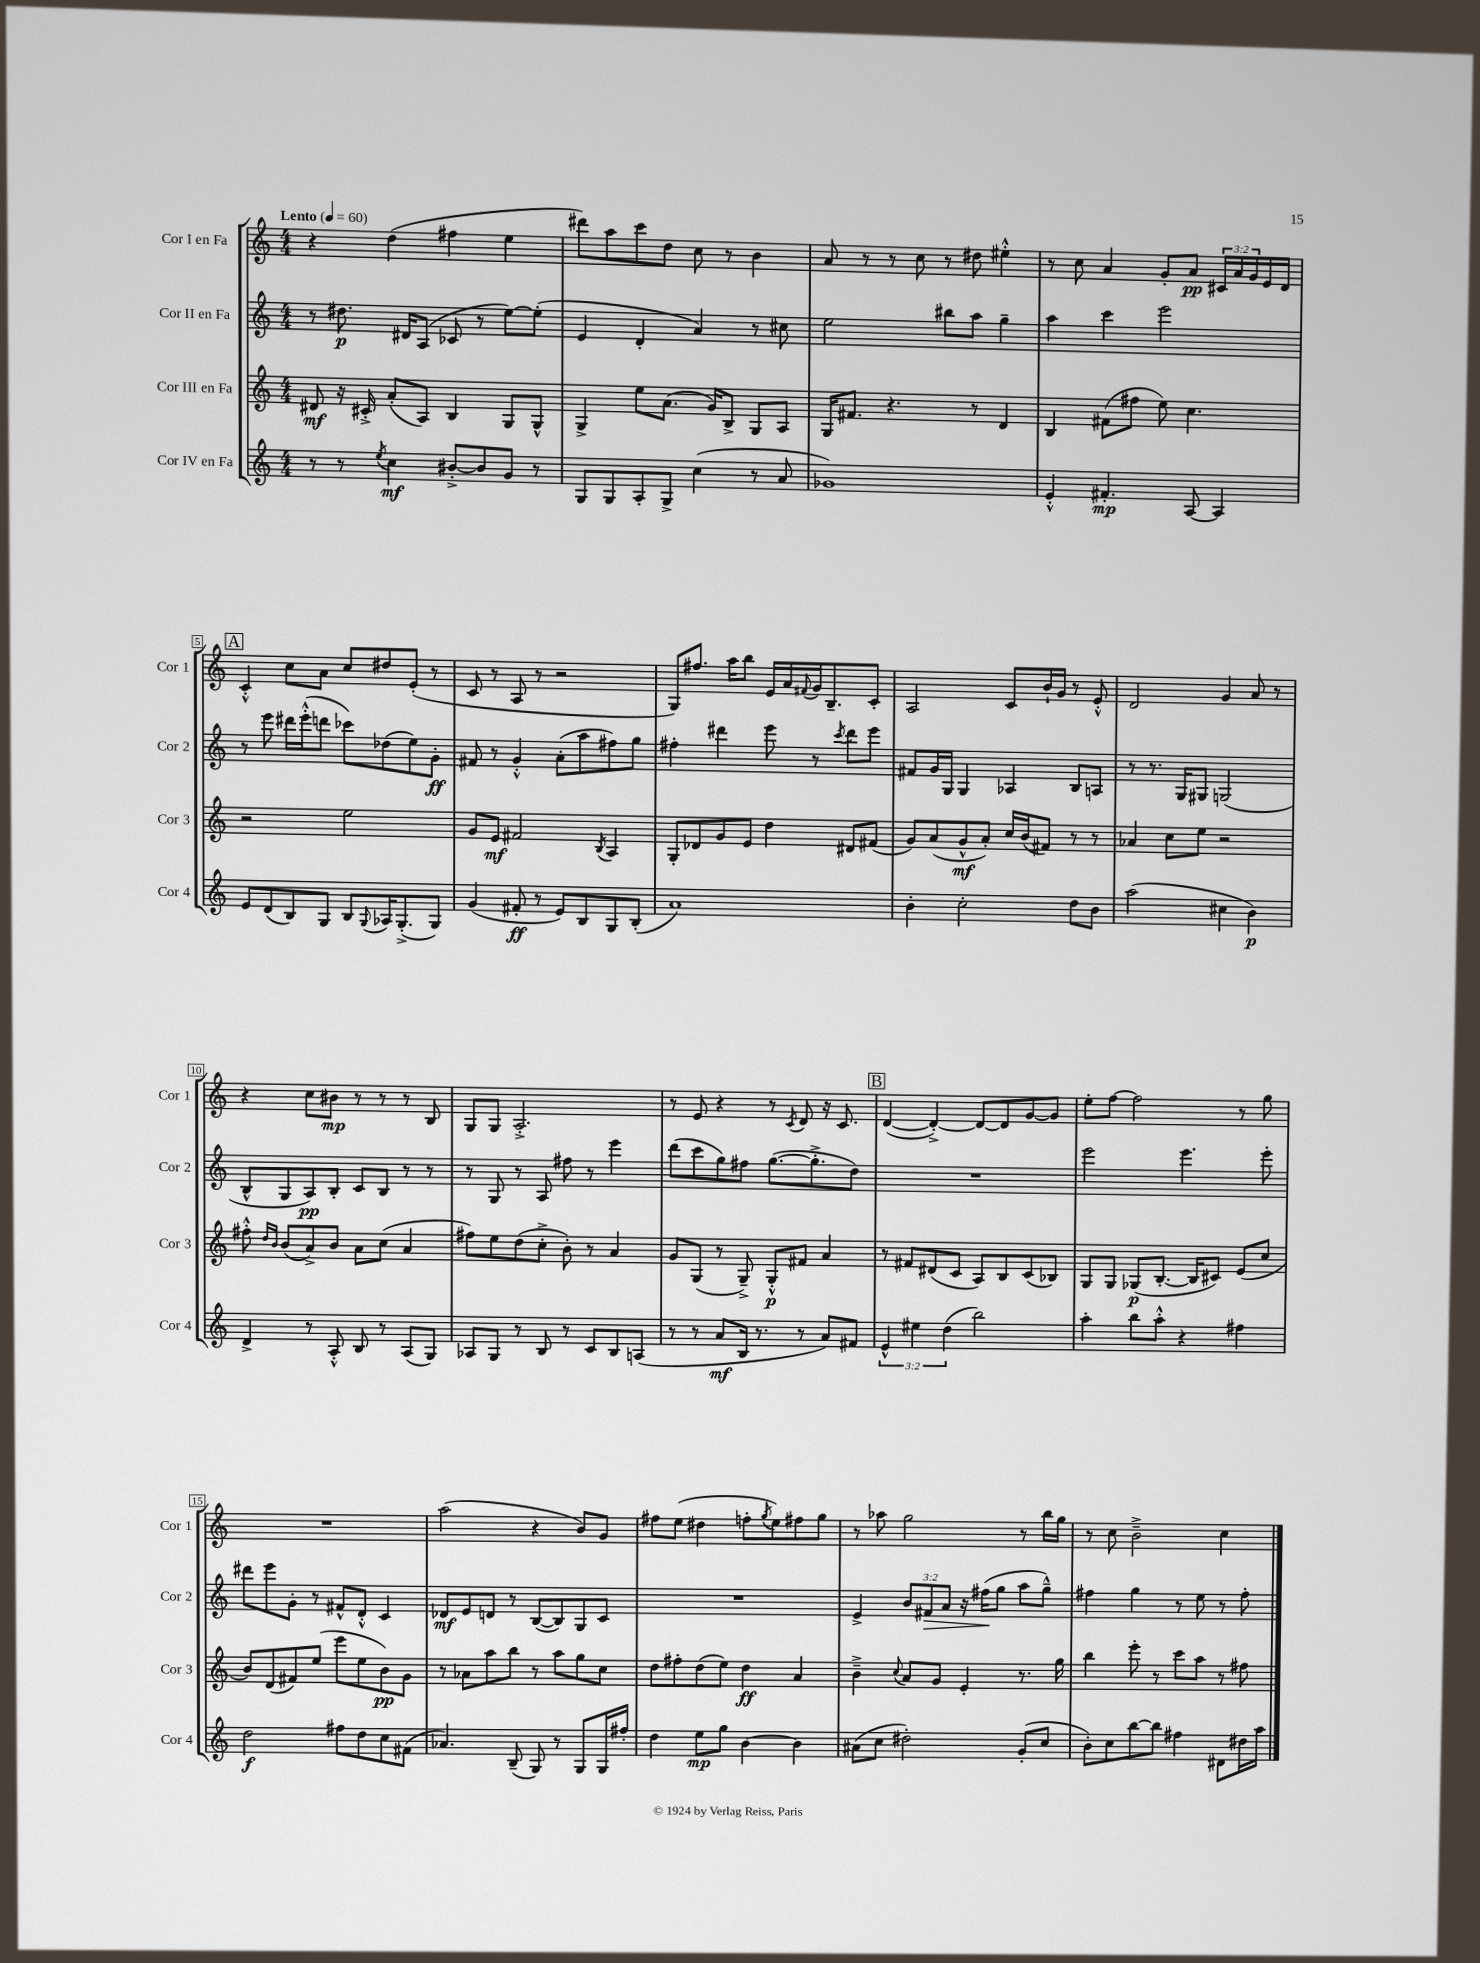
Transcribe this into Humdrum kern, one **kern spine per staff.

**kern	**kern	**kern	**kern
*staff4	*staff3	*staff2	*staff1
*clefG2	*clefG2	*clefG2	*clefG2
*k[]	*k[]	*k[]	*k[]
*M4/4	*M4/4	*M4/4	*M4/4
*MM60	*MM60	*MM60	*MM60
8r	8d#	8r	4r
8r	16r	8.dd#	.
.	16c#'^	.	.
8qee	.	.	.
4cc	(8a'	.	(4dd
.	.	16d#	.
.	8A)	(8A	.
[8b#'^	4B	8c-	4ff#
8b#]	.	8r	.
8g	8G	[8ee)	4ee
8r	8G^^	(8ee']	.
=	=	=	=
8G	4G^	4e	8ddd#)
8G	.	.	8aa
8A'	8ee	4d'	8ccc
8G^	(8.a	.	8dd
(4cc	.	4a)	8cc
.	16g)	.	.
.	8B^	.	8r
8r	8G	8r	4b
8a	8A	8cc#	.
=	=	=	=
1g-)	16G	2ee	8a
.	8.f#	.	.
.	.	.	8r
.	4.r	.	8r
.	.	.	8cc
.	.	8bb#	8r
.	8r	8aa	8dd#
.	4d	4gg~	4ee#'^^
=	=	=	=
4e'^^	4B	4aa	8r
.	.	.	8cc
4.f#'	(8f#	4ccc	4a
.	8ff#	.	.
.	8ee)	2eee	8g'
[8A	4.cc	.	8a
4A]	.	.	24c#
.	.	.	24a
.	.	.	24g
.	.	.	16e
.	.	.	16d
=	=	=	=
8e	2r	8r	4c'^^
(8d	.	8eee	.
8B)	.	16ddd#	8cc
.	.	(16eee'^^	.
8G	.	8ddd	8a
8B	2ee	8ccc-)	8cc
8qqG	.	.	.
16A-	.	(8dd-	8dd#
(8.G'^	.	.	.
.	.	8ee)	(8e'
8G)	.	8g'	8r
=	=	=	=
(4g	8g	8f#	8c
.	8e	8r	8r
8f#'	2f#	4g'^^	8A
8r	.	.	8r
8e)	.	(8a'	2r
8B	.	8aa	.
.	8qB	.	.
8G	4A	8ff#)	.
(8B'	.	8gg	.
=	=	=	=
1a)	8G'	4ff#'	8G)
.	8d-	.	8.ff#
.	8g	4ddd#	.
.	.	.	16aa
.	8e	.	8bb
.	4dd	8eee	16e
.	.	.	16a
.	.	.	8qqf#
.	.	8r	16g
.	.	.	8.B~
.	.	8qccc	.
.	8d#	8ddd#	.
.	(8f#	8eee	8c'
=	=	=	=
4b'	8g)	8f#	2A
.	(8a	16g	.
.	.	16G	.
2cc'	8g^^	4G	.
.	8a')	.	.
.	16cc	4A-	8c
.	(16b	.	.
.	8f#)	.	16b`
.	.	.	16g
8dd	8r	8B	8r
8b	8r	8A	8e'^^
=	=	=	=
(2aa	4a-	8r	2d
.	.	8.r	.
.	8cc	.	.
.	.	16G	.
.	8ee	8G#	.
4cc#	2r	(2G	4g
4b)	.	.	8a
.	.	.	8r
=	=	=	=
4d^	8ff#'^^	8B^^	4r
.	16qqdd	.	.
.	16qqb	.	.
.	(8b	8G	.
8r	8a^)	8A)	8cc
8A'^^	8b	8B'	8b#
8B	8a	8c	8r
8r	(8cc	8B	8r
(8A	4a	8r	8r
8G)	.	8r	8B
=	=	=	=
8A-	8ff#)	8r	8G
8G	8ee	8G	8G
8r	(8dd	8r	2.A'^
8B	8cc'^	8A	.
8r	8b')	8ff#	.
8c	8r	8r	.
8B	4a	4eee	.
(8A	.	.	.
=	=	=	=
8r	8g	(8ddd	8r
8r	(8G	8ccc	8e
8a	8r	8gg)	4r
16B	8G~^)	8ff#	.
8.r	.	.	.
.	8G'^^	([8.gg	8r
.	.	.	8qc
8r	8f#	.	8d
.	.	8.gg'^]	.
8a)	4a	.	16r
.	.	.	8.c
8f#	.	8dd)	.
=	=	=	=
6e^^	8r	1r	([4d
.	8f#	.	.
6ee#	.	.	.
.	(8d#	.	4d'^_)
(6dd	.	.	.
.	8c	.	.
2bb)	8A)	.	8d_
.	8B	.	8d]
.	(8c	.	[8g
.	8B-)	.	8g]
=	=	=	=
4aa'	8G	2eee	8ee'
.	8G	.	[8ff
8bb	(8G-	.	2ff]
8aa'^^	[8.B'	.	.
4r	.	4.eee	.
.	16B]	.	.
.	8c#)	.	.
4ff#	(8e	.	8r
.	8cc	8eee'	8gg
=	=	=	=
2dd	8b)	8ddd#	1r
.	(8d	8eee	.
.	8f#)	8g'	.
.	(8ee	8r	.
8ff#	8eee	8f#^^	.
8dd	8ee	8d'^^	.
8cc	8b)	4c	.
(8f#	8g	.	.
=	=	=	=
4.a-)	8r	8d-	(2aa
.	8a-	8e	.
.	8aa	8d	.
(8B~	8bb	8r	.
8G)	8r	([8B	4r
8r	8aa	8B])	.
8G	8gg	8G	8b)
16G	8cc	8c	8g
16ff#'	.	.	.
=	=	=	=
4dd	8dd	1r	8ff#
.	8ff#'	.	(8ee
8ee	(8dd	.	4dd#
8gg	8ee)	.	.
[4b	4dd	.	8ff'
.	.	.	8qgg
.	.	.	8ee)
4b]	4a	.	8ff#
.	.	.	8gg
=	=	=	=
(8a#	4b~^	4e^	8r
8cc	.	.	8aa-
.	8qqcc	.	.
2dd#')	8a	12b	2gg
.	.	12f#	.
.	8g	.	.
.	.	12a	.
.	4e'	16r	.
.	.	(16ff#	.
.	.	8gg	.
(8g'	8.r	8aa	8r
8cc	.	8gg~^^)	16bb
.	16gg	.	16gg
=	=	=	=
8b')	4bb	4ff#	8r
8cc	.	.	8cc
[8bb	8eee'	4gg	2b~^
8bb]	8r	.	.
4ff#	8ccc	8r	.
.	8aa	8ee	.
8d#	8r	8r	4cc
16dd#	8ff#	8ff#'	.
16aa	.	.	.
==	==	==	==
*-	*-	*-	*-
